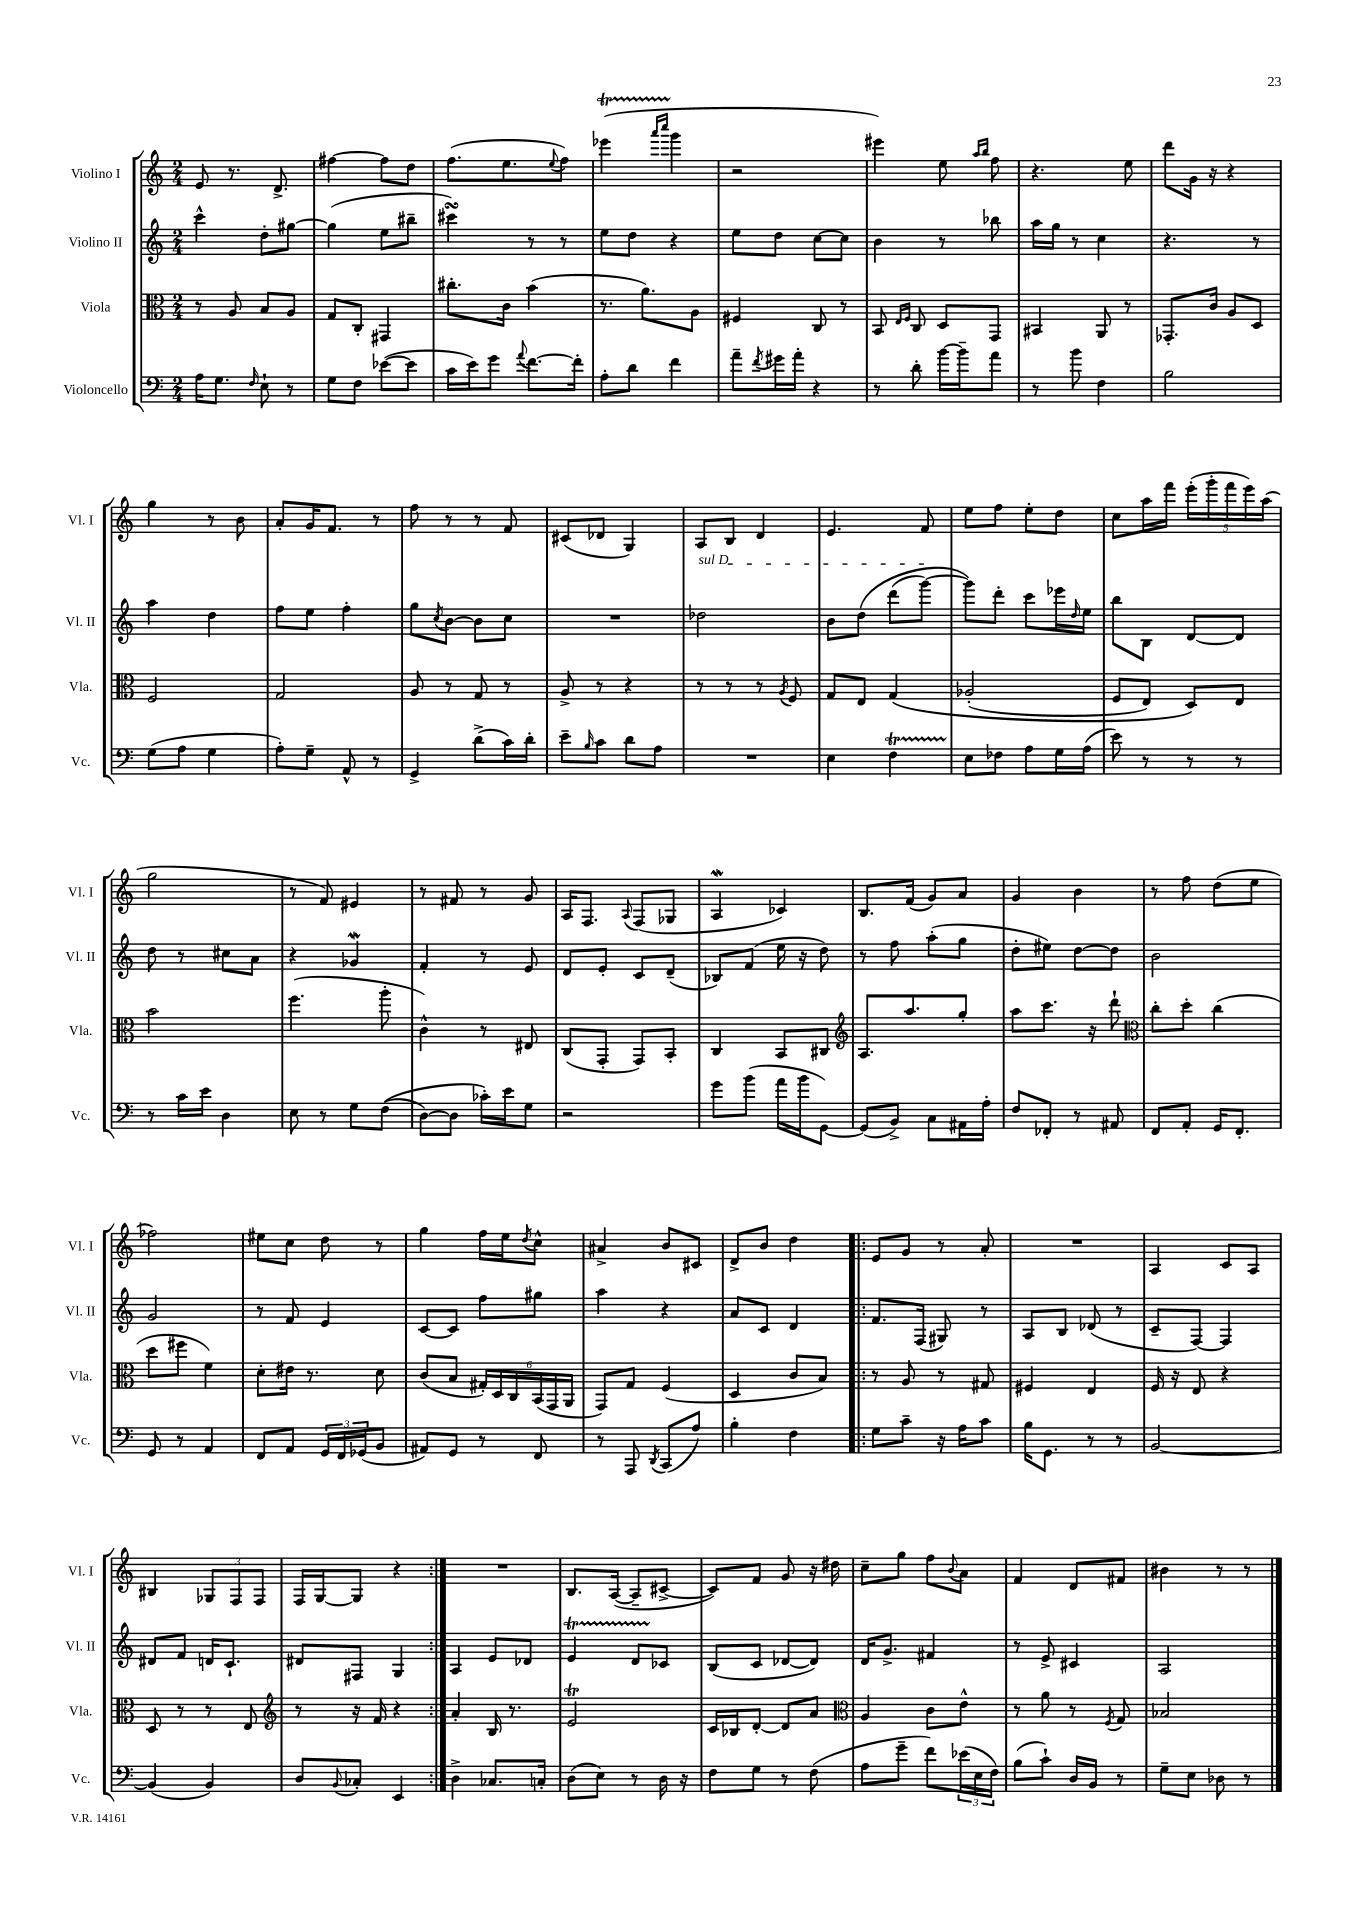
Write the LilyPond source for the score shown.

<<
\new StaffGroup <<
\new Staff = "s0" \with { instrumentName = "Violino I" shortInstrumentName = "Vl. I" } {
    \clef treble \key c \major \numericTimeSignature \time 2/4
    e'8 r8. d'8.-> |
    fis''4~ fis''8 d''8 |
    f''8.( e''8. \appoggiatura { e''8 } f''8) |
    ees'''4\startTrillSpan( \grace { a'''16 c''''16 } g'''4\stopTrillSpan |
    r2 |
    eis'''4) e''8 \grace { a''16 b''16 } f''8 |
    r4. e''8 |
    d'''8 g'16 r16 r4 |
    g''4 r8 b'8 |
    a'8-. g'16 f'8. r8 |
    f''8 r8 r8 f'8 |
    cis'8( des'8 g4) |
    a8 b8 d'4 |
    e'4. f'8 |
    e''8 f''8 e''8-. d''8 |
    c''8 a''16 f'''16 \tuplet 5/4 { e'''16-.( g'''16-. f'''16 e'''16) a''16( } |
    g''2 |
    r8 f'8) eis'4 |
    r8 fis'8 r8 g'8 |
    a16 f8. \appoggiatura { a8 } f8( ges8 |
    a4\mordent ces'4) |
    b8. f'16( g'8) a'8 |
    g'4 b'4 |
    r8 f''8 d''8( e''8 |
    fes''2) |
    eis''8 c''8 d''8 r8 |
    g''4 f''16 e''16 \acciaccatura { d''8 } c''8-^ |
    ais'4-> b'8 cis'8 |
    d'8-> b'8 d''4 |
    \repeat volta 2 { e'8 g'8 r8 a'8-. |
    R2 |
    a4 c'8 a8 |
    bis4 \tuplet 3/2 { ges8 f8 f8 } |
    f16 g16~ g8 r4 | }
    R2 |
    b8. a16~( a8-- cis'8~-> |
    cis'8) f'8 g'8 r16 dis''16 |
    c''8-- g''8 f''8 \appoggiatura { b'8 } a'8 |
    f'4 d'8 fis'8 |
    bis'4 r8 r8 \bar "|." |
}
\new Staff = "s1" \with { instrumentName = "Violino II" shortInstrumentName = "Vl. II" } {
    \clef treble \key c \major \numericTimeSignature \time 2/4
    c'''4-^ d''8-. gis''8~ |
    gis''4( e''8 bis''8-- |
    cis'''4\turn) r8 r8 |
    e''8 d''8 r4 |
    e''8 d''8 c''8~ c''8 |
    b'4 r8 bes''8 |
    a''16 g''16 r8 c''4 |
    r4. r8 |
    a''4 d''4 |
    f''8 e''8 f''4-. |
    g''8 \acciaccatura { c''8 } b'8~ b'8 c''8 |
    R2 |
    \once \override TextSpanner.bound-details.left.text = \markup { \italic "sul D" } des''2\startTextSpan |
    b'8 d''8\( d'''8( g'''8~\stopTextSpan) |
    g'''8\) d'''8-. c'''8 ees'''16 \grace { d''16 } e''16 |
    b''8 b8 d'8~ d'8 |
    d''8 r8 cis''8 a'8 |
    r4 ges'4\mordent |
    f'4-. r8 e'8 |
    d'8 e'8-. c'8 d'8--( |
    bes8) f'8( e''16 r16 d''8) |
    r8 f''8 a''8-.( g''8 |
    d''8-. eis''8) d''8~ d''8 |
    b'2 |
    g'2 |
    r8 f'8 e'4 |
    c'8~ c'8 f''8 gis''8 |
    a''4 r4 |
    a'8 c'8 d'4 |
    \repeat volta 2 { f'8. f16( gis8) r8 |
    a8 b8 des'8( r8 |
    c'8-- f8~) f4 |
    dis'8 f'8 d'16 c'8.-! |
    dis'8 fis8 g4 | }
    a4 e'8 des'8 |
    e'4\startTrillSpan d'8 ces'8\stopTrillSpan |
    b8( c'8 des'8~ des'8) |
    d'16 g'8.-> fis'4 |
    r8 e'8-> cis'4 |
    a2 \bar "|." |
}
\new Staff = "s2" \with { instrumentName = "Viola" shortInstrumentName = "Vla." } {
    \clef alto \key c \major \numericTimeSignature \time 2/4
    r8 a8 b8 a8 |
    g8 c8-. gis,4 |
    cis''8.-. c'16 b'4( |
    r8. a'8.) a8 |
    fis4 c8 r8 |
    b,8 \grace { e16 f16 } c8 d8 g,8 |
    bis,4 a,8 r8 |
    ges,8.-. c'16 a8 d8 |
    f2 |
    g2 |
    a8 r8 g8 r8 |
    a8-> r8 r4 |
    r8 r8 r8 \acciaccatura { a8 } f8 |
    g8 e8 g4\( |
    aes2-.( |
    f8 e8) d8\) e8 |
    b'2 |
    f''4.( a''8-. |
    c'4-^) r8 eis8 |
    c8( g,8-. g,8) b,8-. |
    c4 b,8 cis8 |
    \clef treble a8. a''8. g''8-. |
    a''8 c'''8. r16 d'''8-! |
    \clef alto c''8-. d''8-. c''4( |
    d''8 fis''8 f'4) |
    d'8-. eis'16 r8. d'8 |
    c'8( b8 \tuplet 6/4 { gis16-.) d16 c16 b,16( g,16 a,16 } |
    g,8) g8 f4( |
    d4 c'8 b8) |
    \repeat volta 2 { r8 a8 r8 gis8 |
    fis4 e4 |
    f16 r16 e8 r4 |
    d8 r8 r8 e8 |
    \clef treble r8 r16 f'16 r4 | }
    a'4-. b16 r8. |
    e'2\trill |
    c'16 bes16 d'8~-. d'8 a'8 |
    \clef alto a4 c'8 e'8-^ |
    r8 a'8 r8 \acciaccatura { f8 } g8 |
    bes2 \bar "|." |
}
\new Staff = "s3" \with { instrumentName = "Violoncello" shortInstrumentName = "Vc." } {
    \clef bass \key c \major \numericTimeSignature \time 2/4
    a16 g8. \grace { f16 } e8-! r8 |
    g8 f8 ees'8~( ees'8 |
    c'16 e'16) g'8 \appoggiatura { a'8 } f'8.~ f'16-. |
    a8-. d'8 f'4 |
    a'8-- \acciaccatura { f'8 } gis'16 a'16-. r4 |
    r8 d'8-. b'16~ b'16-- a'8 |
    r8 b'8 f4 |
    b2 |
    g8( a8 g4 |
    a8-.) g8-- a,8-^ r8 |
    g,4-> d'8->( c'16) d'16-. |
    e'8-- \grace { b16 } c'8 d'8 a8 |
    R2 |
    e4 f4\startTrillSpan |
    e8\stopTrillSpan fes8 a8 g16 a16( |
    e'8) r8 r8 r8 |
    r8 c'16 e'16 d4 |
    e8 r8 g8 f8(\( |
    d8~) d8 ces'16-.\) e'16 g8 |
    r2 |
    g'8 b'8( a'16 b'16 g,8~) |
    g,8( b,8->) c8 ais,16 a16-. |
    f8 fes,8-. r8 ais,8 |
    f,8 a,8-. g,16 f,8.-. |
    g,8 r8 a,4 |
    f,8 a,8 \tuplet 3/2 { g,16 f,16 ges,16( } b,8 |
    ais,8) g,8 r8 f,8 |
    r8 a,,8 \acciaccatura { d,8 } c,8( a8) |
    b4-. f4 |
    \repeat volta 2 { g8 c'8-- r16 a16 c'8 |
    b16 g,8. r8 r8 |
    b,2~ |
    b,4( b,4) |
    d8 \appoggiatura { b,8 } ces8-. e,4 | }
    d4-> ces8. c16-. |
    d8( e8) r8 d16 r16 |
    f8 g8 r8 f8( |
    a8 g'8-- f'8) \tuplet 3/2 { ees'16( e16 f16) } |
    b8( c'8-!) d16 b,16 r8 |
    g8-- e8 des8 r8 \bar "|." |
}
>>
>>
\layout { \context { \Score \remove "Bar_number_engraver" } }
